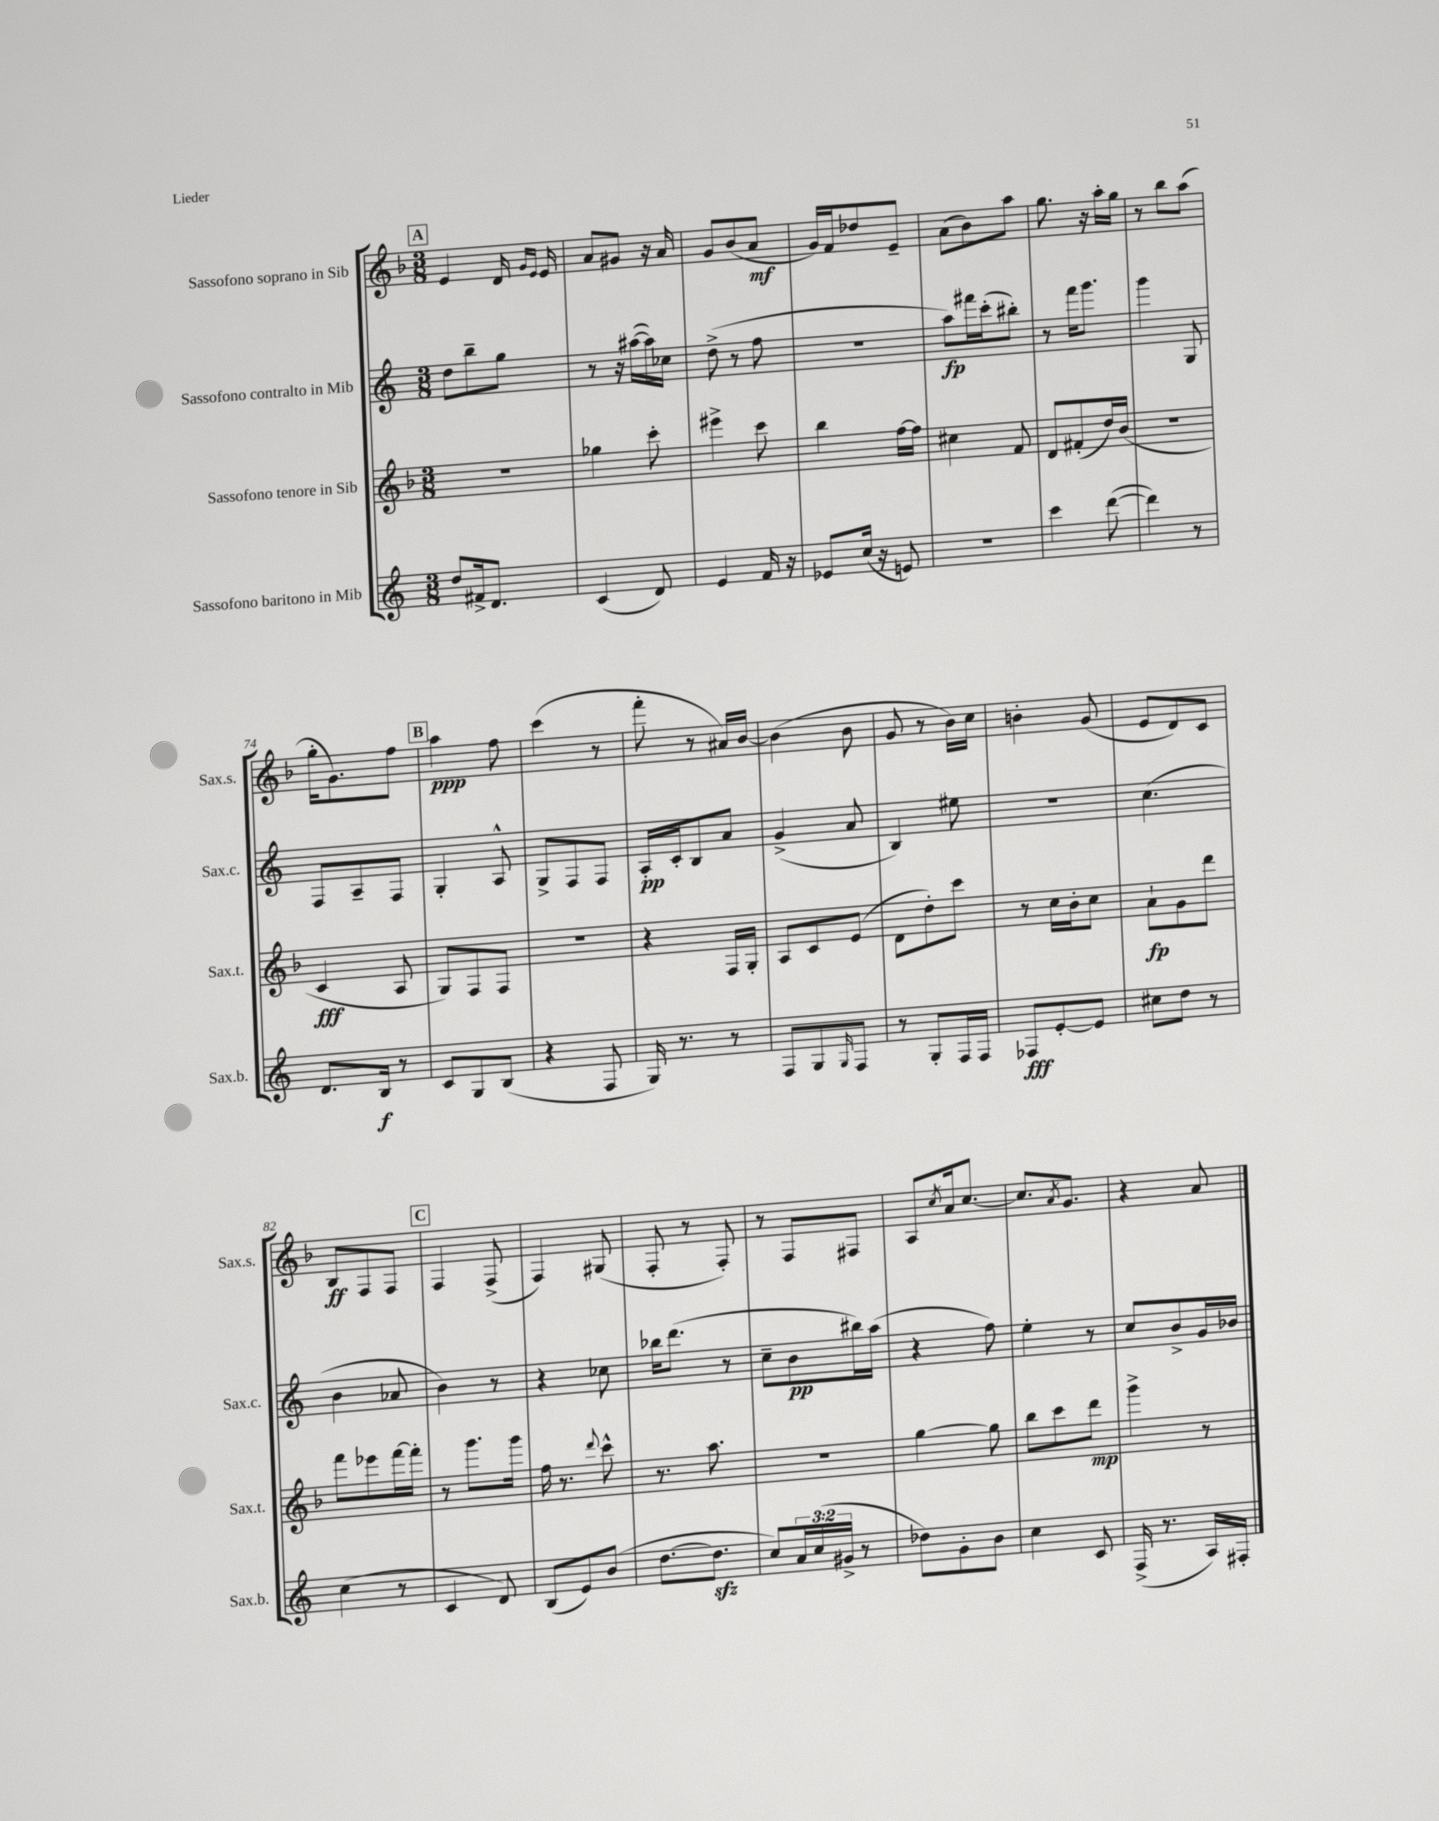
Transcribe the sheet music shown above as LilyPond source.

<<
\new StaffGroup <<
\new Staff = "s0" \with { instrumentName = "Sassofono soprano in Sib" shortInstrumentName = "Sax.s." } {
    \clef treble \key f \major \numericTimeSignature \time 3/8
    \mark \markup { \box "A" } e'4 d'16 \grace { g'16 e'16 } e'16 |
    a'8 gis'8 r16 a'16 |
    g'8 bes'8( a'8\mf |
    g'16) f'16 des''8 e'8-- |
    a'8( bes'8) a''8 |
    g''8. r16 a''16-. g''16 |
    r8 bes''8 a''8( |
    g''16-. g'8.) f''8 |
    \mark \markup { \box "B" } a''4\ppp f''8 |
    c'''4( r8 |
    f'''8-. r8 ais'16) bes'16~ |
    bes'4( bes'8 |
    g'8 r8 bes'16) c''16 |
    b'4-. g'8( |
    e'8 d'8) c'8 |
    bes8\ff f8 f8 |
    \mark \markup { \box "C" } f4 f8->( |
    f4) gis8( |
    f8-. r8 f8-.) |
    r8 f8 fis8 |
    a8 \acciaccatura { c''8 } a'16 c''8.~ |
    c''8. \acciaccatura { a'8 } g'8. |
    r4 a'8 \bar "|." |
}
\new Staff = "s1" \with { instrumentName = "Sassofono contralto in Mib" shortInstrumentName = "Sax.c." } {
    \clef treble \key c \major \numericTimeSignature \time 3/8
    \mark \markup { \box "A" } d''8 b''8-- g''8 |
    r8 r16 ais''16~( ais''16) ces''16 |
    d''8->( r8 f''8 |
    R4. |
    a''8\fp) fis'''16 c'''16-.( bis''8-.) |
    r8 f'''16 g'''8. |
    g'''4 g8 |
    f8 a8-- f8 |
    \mark \markup { \box "B" } g4-. a8-^ |
    g8-> f8 f8 |
    a16-.\pp c'16-. b8 a'8 |
    g'4->( a'8 |
    b4) eis''8 |
    R4. |
    c''4.( |
    b'4 aes'8 |
    \mark \markup { \box "C" } b'4) r8 |
    r4 ces''8 |
    bes''16 d'''8.( r8 |
    c''8-- b'8\pp bis''16) a''16( |
    r4 f''8) |
    e''4-. r8 |
    c''8 b'8-> g'16 bes'16 \bar "|." |
}
\new Staff = "s2" \with { instrumentName = "Sassofono tenore in Sib" shortInstrumentName = "Sax.t." } {
    \clef treble \key f \major \numericTimeSignature \time 3/8
    \mark \markup { \box "A" } R4. |
    ges''4 c'''8-. |
    eis'''4-> c'''8 |
    bes''4 f''16~ f''16 |
    cis''4 f'8 |
    d'8 fis'8-.( d''16) bes'16( |
    R4. |
    c'4\fff a8 |
    \mark \markup { \box "B" } g8) f8 f8 |
    R4. |
    r4 f16 g16-. |
    a8 c'8 e'8( |
    d'8 d''8-.) c'''8 |
    r8 c''16 bes'16-. c''8 |
    a'8-!\fp g'8 d'''8 |
    f'''8 ees'''8 f'''16~ f'''16-. |
    \mark \markup { \box "C" } r8 g'''8. g'''16 |
    f''16 r8. \appoggiatura { d'''8 } c'''8-^ |
    r8. a''8. |
    R4. |
    g''4~ g''8 |
    bes''8 c'''8 d'''8\mp |
    g'''4-> r8 \bar "|." |
}
\new Staff = "s3" \with { instrumentName = "Sassofono baritono in Mib" shortInstrumentName = "Sax.b." } {
    \clef treble \key c \major \numericTimeSignature \time 3/8 \override Staff.TupletNumber.text = #tuplet-number::calc-fraction-text
    \mark \markup { \box "A" } d''8 fis'16-> d'8. |
    c'4( d'8) |
    e'4 f'16 r16 |
    ees'8 c''16( r16 e'8) |
    R4. |
    c'''4 d'''8~( |
    d'''4) r8 |
    d'8. b16\f r8 |
    \mark \markup { \box "B" } c'8 g8 b8( |
    r4 f8 |
    g16) r8. r8 |
    f8 g8 \grace { g16 } f8 |
    r8 g8-. f16 f16 |
    fes8\fff e'8~-. e'8 |
    cis''8 d''8 r8 |
    c''4( r8 |
    \mark \markup { \box "C" } c'4 d'8) |
    b8( e'8) b'8( |
    d''8.~ d''8.\sfz |
    c''8) \tuplet 3/2 { a'16 c''16( gis'16-> } r8 |
    des''8) g'8-. b'8 |
    c''4 c'8 |
    f16->( r8. a16) fis16-. \bar "|." |
}
>>
>>
\layout { \context { \Score currentBarNumber = #67 } }
